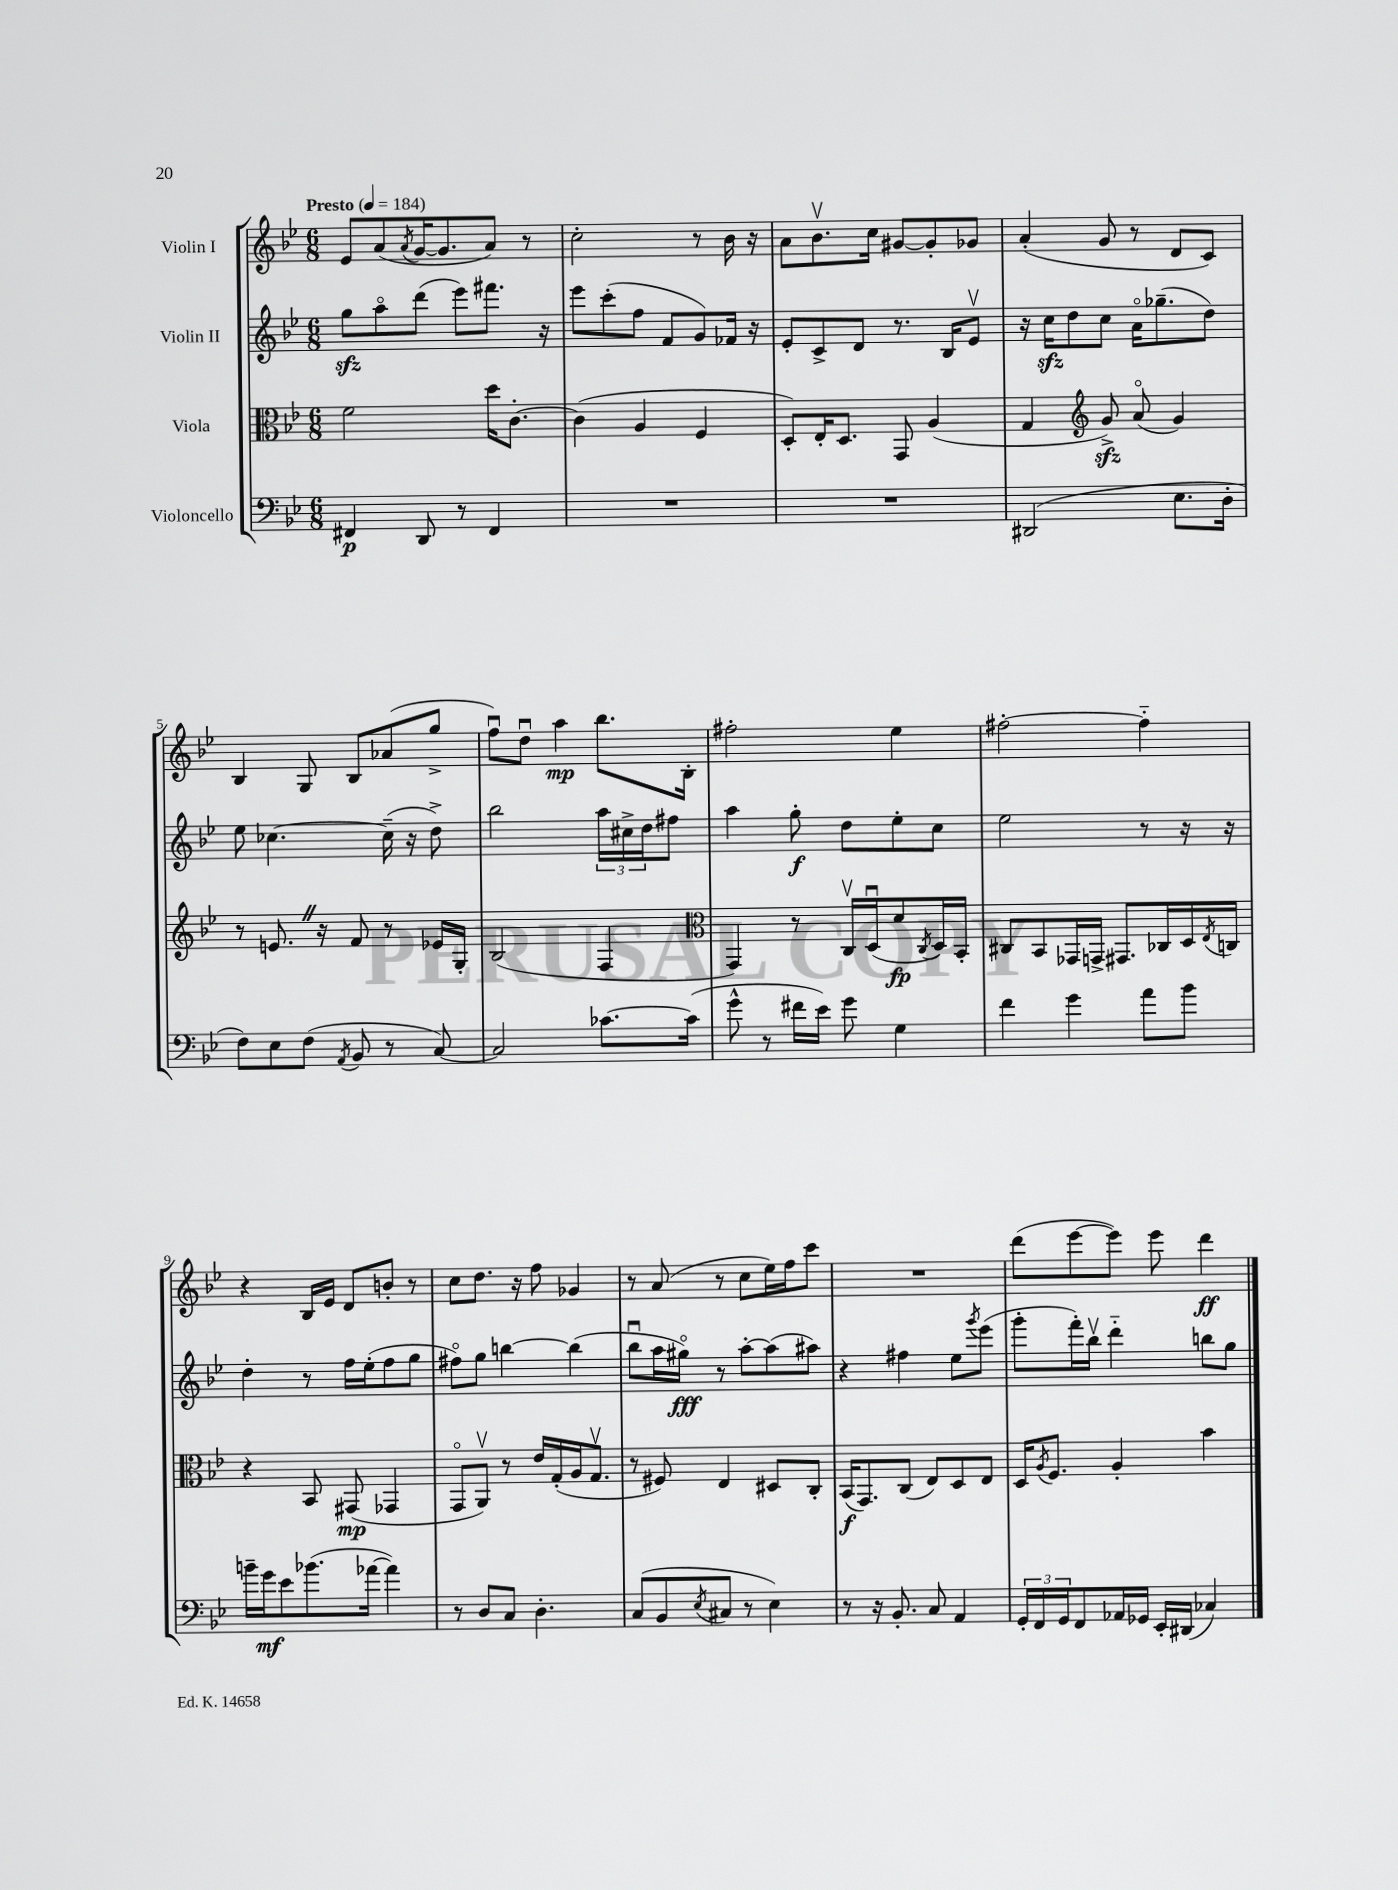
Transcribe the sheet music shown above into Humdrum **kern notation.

**kern	**dynam	**kern	**dynam	**kern	**dynam	**kern	**dynam
*part4	*part4	*part3	*part3	*part2	*part2	*part1	*part1
*staff4	*staff4	*staff3	*staff3	*staff2	*staff2	*staff1	*staff1
*I"Violoncello	*	*I"Viola	*	*I"Violin II	*	*I"Violin I	*
*clefF4	*	*clefC3	*	*clefG2	*	*clefG2	*
*k[b-e-]	*	*k[b-e-]	*	*k[b-e-]	*	*k[b-e-]	*
*M6/8	*	*M6/8	*	*M6/8	*	*M6/8	*
*MM184	*	*MM184	*	*MM184	*	*MM184	*
=1	=1	=1	=1	=1	=1	=1	=1
!	!	!	!	!	!	!LO:TX:a:B:t=Presto	!
4FF#X/	p	2f\	.	8ggzz\L	.	8e-/L	.
.	.	.	.	8aa\	.	(8a/	.
.	.	.	.	.	.	8qa/	.
8DD/	.	.	.	(8ddd\J	.	[16g/K	.
.	.	.	.	.	.	8.g/]	.
8r	.	.	.	8eee-\L)	.	.	.
4FF#/	.	16dd\KL	.	8.fff#X\J	.	8a/J)	.
.	.	[8.c'\J	.	.	.	.	.
.	.	.	.	.	.	8r	.
.	.	.	.	16r	.	.	.
=2	=2	=2	=2	=2	=2	=2	=2
2.r	.	(4c\]	.	8eee-\L	.	2cc'\	.
.	.	.	.	(8ccc'\	.	.	.
.	.	4A/	.	8ff\J	.	.	.
.	.	.	.	8f/L	.	.	.
.	.	4F/	.	8g/)	.	8r	.
.	.	.	.	16f-X/Jk	.	16b-\	.
.	.	.	.	16r	.	16r	.
=3	=3	=3	=3	=3	=3	=3	=3
2.r	.	8D'/L)	.	8e-'/L	.	8a\L	.
.	.	16E-'/K	.	8c^/	.	8.b-v\	.
.	.	8.D/J	.	.	.	.	.
.	.	.	.	8d/J	.	.	.
.	.	.	.	.	.	16cc\Jk	.
.	.	8GG/	.	8.r	.	[8g#X/L	.
.	.	(4A/	.	.	.	8g#'/]	.
.	.	.	.	16B-/KL	.	.	.
.	.	.	.	8e-v/J	.	8g-X/J	.
=4	=4	=4	=4	=4	=4	=4	=4
(2DD#X/	.	4G/	.	16r	.	(4a'/	.
.	.	.	.	16cczz\KL	.	.	.
.	.	.	.	8dd\	.	.	.
*	*	*clefG2	*	*	*	*	*
.	.	8gzz^/)	.	8cc\J	.	8g/	.
.	.	(8a/	.	16a\KL	.	8r	.
.	.	.	.	(8.gg-X~\	.	.	.
8.E-\L	.	4g/)	.	.	.	8d/L	.
.	.	.	.	8dd\J)	.	8c/J)	.
16D'\Jk	.	.	.	.	.	.	.
!!LO:LB:g=z
=5	=5	=5	=5	=5	=5	=5	=5
8F\L)	.	8r	.	8ee-\	.	4B-/	.
8E-\	.	8.enZ/	.	[4.cc-X\	.	.	.
(8F\J	.	.	.	.	.	8G/	.
.	.	16r	.	.	.	.	.
8qAA/	.	.	.	.	.	.	.
8BB-/	.	8f/	.	.	.	8B-/L	.
8r	.	8r	.	(16cc-~\]	.	(8a-X/	.
.	.	.	.	16r	.	.	.
[8C/)	.	16e-X/LL	.	8dd^\)	.	8gg^/J	.
.	.	16G'/JJ	.	.	.	.	.
=6	=6	=6	=6	=6	=6	=6	=6
2C/]	.	(2B-/	.	2bb-\	.	8ffu\L)	.
.	.	.	.	.	.	8ddu\J	.
.	.	.	.	.	.	4aa\	mp
[8.c-X\L	.	4F/	.	24aa\LL	.	8.bb-\L	.
.	.	.	.	24cc#X^\	.	.	.
.	.	.	.	24dd\J	.	.	.
.	.	.	.	8ff#X\J	.	.	.
(16c-\Jk]	.	.	.	.	.	16B-'\Jk	.
=7	=7	=7	=7	=7	=7	=7	=7
*	*	*clefC3	*	*	*	*	*
8g^^\	.	4GG/)	.	4aa\	.	2ff#X'\	.
8r	.	.	.	.	.	.	.
16f#X\LL	.	8r	.	8gg'\	f	.	.
16e-\JJ)	.	.	.	.	.	.	.
8g\	.	16Cv/LL	.	8dd\L	.	.	.
.	.	(16Du/J	.	.	.	.	.
4G\	.	8d/	fp	8ee-'\	.	4ee-\	.
.	.	8qC/	.	.	.	.	.
.	.	16D/L)	.	8cc\J	.	.	.
.	.	16BB-'/JJ	.	.	.	.	.
=8	=8	=8	=8	=8	=8	=8	=8
4f\	.	8C#X/L	.	2ee-\	.	[2ff#X'\	.
.	.	8BB-/	.	.	.	.	.
4g\	.	16GG-X/L	.	.	.	.	.
.	.	16GGn^/JJ	.	.	.	.	.
.	.	8.GG#X/L	.	.	.	.	.
8a\L	.	.	.	8r	.	4ff#\]	.
.	.	16C-X/L	.	.	.	.	.
8b-\J	.	16D/	.	16r	.	.	.
.	.	8qE-/	.	.	.	.	.
.	.	16Cn/JJ	.	16r	.	.	.
!!LO:LB:g=z
=9	=9	=9	=9	=9	=9	=9	=9
16bn~\LL	.	4r	.	4dd'\	.	4r	.
16g\J	mf	.	.	.	.	.	.
8e-\	.	.	.	.	.	.	.
(8.b-X\	.	8BB-/	.	8r	.	16B-/LL	.
.	.	.	.	.	.	16e-/JJ	.
.	.	(8GG#X/	mp	16ff\LL	.	8d/L	.
[16a-X\Jk	.	.	.	(16ee-'\J	.	.	.
4a-\])	.	4GG-X/	.	8ff\	.	8bn'/J	.
.	.	.	.	8gg\J	.	8r	.
=10	=10	=10	=10	=10	=10	=10	=10
8r	.	8GG/L	.	8ff#X\L)	.	8cc\L	.
8D/L	.	8AAv/J)	.	8gg\J	.	8.dd\J	.
8C/J	.	8r	.	[4bbn\	.	.	.
.	.	.	.	.	.	16r	.
4.D'\	.	16e-/LL	.	.	.	8ff\	.
.	.	(16G'/	.	.	.	.	.
.	.	16A/J	.	(4bb\]	.	4g-X/	.
.	.	8.Gv/J	.	.	.	.	.
=11	=11	=11	=11	=11	=11	=11	=11
(8C/L	.	8r	.	8bb-u\L	.	8r	.
8BB-/	.	8F#X/)	.	16aa\L	.	(8a/	.
.	.	.	.	16gg#X\JJ)	fff	.	.
8qE-/	.	.	.	.	.	.	.
8C#X/J	.	4E-/	.	8r	.	8r	.
8r	.	.	.	[8aa'\L	.	8cc\L	.
4E-\)	.	8D#X/L	.	(8aa\]	.	16ee-\L)	.
.	.	.	.	.	.	16ff\J	.
.	.	8C'/J	.	8aa#X\J)	.	8ccc\J	.
=12	=12	=12	=12	=12	=12	=12	=12
8r	.	(16BB-/KL	f	4r	.	2.r	.
.	.	8.GG/)	.	.	.	.	.
16r	.	.	.	.	.	.	.
8.BB-'/	.	.	.	.	.	.	.
.	.	(8C/J	.	4ff#X\	.	.	.
8C/	.	8E-/L)	.	.	.	.	.
4AA/	.	8D/	.	8ee-\L	.	.	.
.	.	.	.	8qggg/	.	.	.
.	.	8E-/J	.	(8eee-\J	.	.	.
=13	=13	=13	=13	=13	=13	=13	=13
24GG'/LL	.	16D/KL	.	8ggg'\L	.	(8ddd\L	.
24FF/	.	.	.	.	.	.	.
.	.	8qA/	.	.	.	.	.
.	.	8.F/J	.	.	.	.	.
24GG/J	.	.	.	.	.	.	.
8FF/	.	.	.	16fff'\L)	.	[8eee-\	.
.	.	.	.	16bb-v\JJ	.	.	.
16AA-X/L	.	4A'/	.	4ddd\	.	8eee-\J])	.
16GG-X/JJ	.	.	.	.	.	.	.
16EE-'/LL	.	.	.	.	.	8eee-\	.
(16DD#X/JJ	.	.	.	.	.	.	.
4C-X/)	.	4b-\	.	8bbn\L	.	4ddd\	ff
.	.	.	.	8gg\J	.	.	.
==	==	==	==	==	==	==	==
*-	*-	*-	*-	*-	*-	*-	*-
